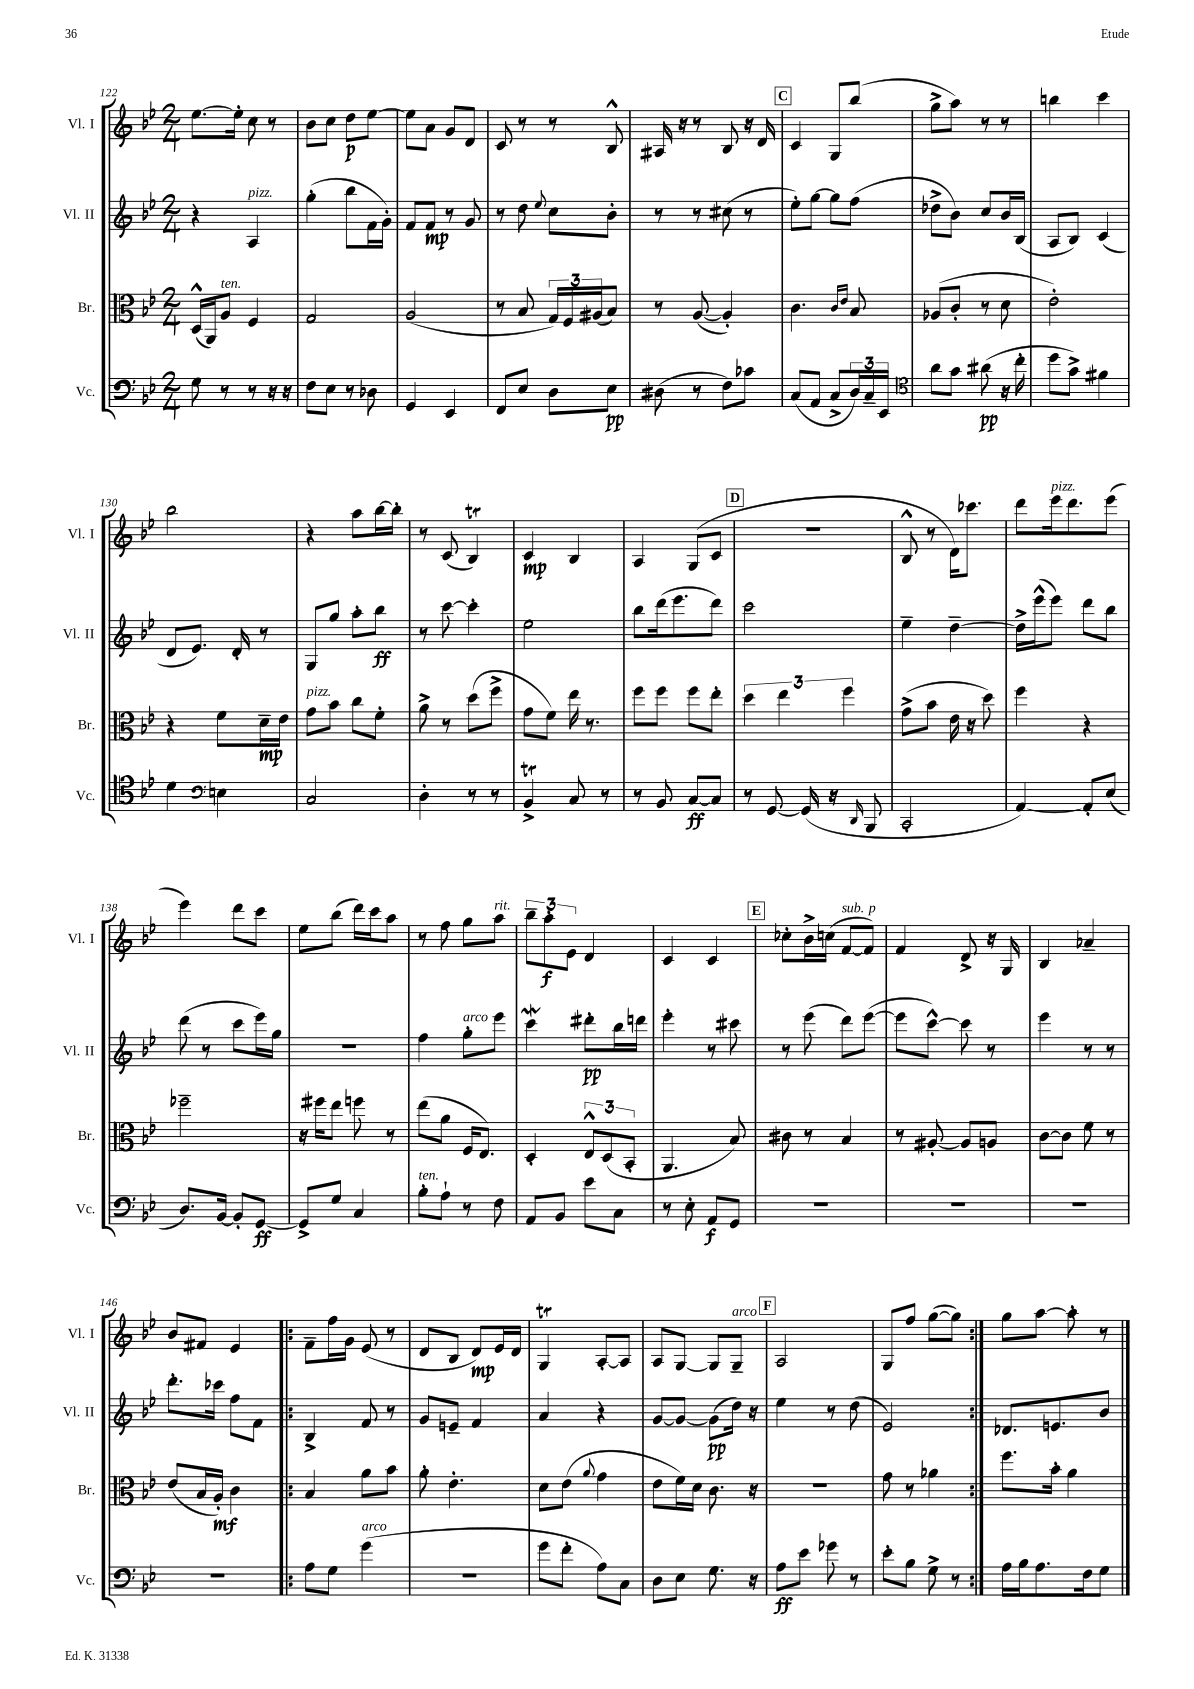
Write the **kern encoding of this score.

**kern	**kern	**kern	**kern
*staff4	*staff3	*staff2	*staff1
*clefF4	*clefC3	*clefG2	*clefG2
*k[b-e-]	*k[b-e-]	*k[b-e-]	*k[b-e-]
*M2/4	*M2/4	*M2/4	*M2/4
8G	(16D^^	4r	[8.ee-
.	16AA)	.	.
8r	8A	.	.
.	.	.	16ee-']
8r	4F	4A	8cc
16r	.	.	8r
16r	.	.	.
=	=	=	=
8F	2G	(4gg'	8b-
8E-	.	.	8cc
8r	.	8bb-	8dd
8D-	.	16f	[8ee-
.	.	16g')	.
=	=	=	=
4GG	(2A	8f	8ee-]
.	.	8f	8a
4EE-	.	8r	8g
.	.	8g	8d
=	=	=	=
8FF	8r	8r	8c
8E-	8B-	8dd	8r
.	.	8qqee-	.
8D	24G)	8cc	8r
.	24F	.	.
.	(24A#	.	.
8E-	8B-)	8b-'	8B-^^
=	=	=	=
(8D#	8r	8r	16A#
.	.	.	16r
8r	([8A	8r	8r
8F)	4A'])	(8cc#	8B-
8c-	.	8r	16r
.	.	.	16d
=	=	=	=
(8C	4.c	8ee-')	4c
8AA	.	[8gg	.
8C^	.	8gg]	8G
.	16qqc	.	.
.	16qqe-	.	.
24D)	8B-	(8ff	(8bb-
24C~	.	.	.
24EE-	.	.	.
=	=	=	=
*clefC4	*	*	*
8a	(8A-	8dd-^	8gg^
8g	8c'	8b-)	8aa)
(8a#	8r	8cc	8r
16r	8d	16b-	8r
16cc'	.	(16B-	.
=	=	=	=
8dd	2e-')	8A	4bb
8g^)	.	8B-)	.
4f#	.	(4c	4ccc
=	=	=	=
4d	4r	8d	2bb-
.	.	8.e-)	.
*clefF4	*	*	*
4E	8f	.	.
.	.	16d'	.
.	16d~	8r	.
.	16e-	.	.
=	=	=	=
2C	8g	8G	4r
.	8b-	8gg	.
.	8cc	8aa'	8aa
.	8f'	8bb-	[16bb-
.	.	.	16bb-']
=	=	=	=
4D'	8a^	8r	8r
.	8r	[8ccc	(8c
8r	(8dd	4ccc']	4B-)
8r	8ff^	.	.
=	=	=	=
4BB-^	8g	2ee-	4c
.	8f)	.	.
8C	16ee-	.	4B-
.	8.r	.	.
8r	.	.	.
=	=	=	=
8r	8ff	8bb-	4A
8BB-	8ff	(16ddd	.
.	.	8.eee-	.
[8C	8ff	.	(8G
8C]	8ee-'	8ddd)	8c
=	=	=	=
8r	6dd	2ccc	2r
[8GG	.	.	.
.	6ee-	.	.
(16GG]	.	.	.
16r	.	.	.
.	6ff	.	.
16qqDD	.	.	.
8BBB-	.	.	.
=	=	=	=
2CC'	(8g^	4ee-~	8B-^^
.	8b-	.	8r
.	16e-	[4dd~	16d)
.	16r	.	8.ccc-
.	8dd)	.	.
=	=	=	=
[4AA)	4ff	16dd^]	8ddd
.	.	(16eee-^^	.
.	.	8eee-)	16eee-
.	.	.	8.ddd
8AA']	4r	8ddd	.
(8E-	.	8bb-	(8eee-
=	=	=	=
8.D)	2ff-~	(8ddd	4eee-)
.	.	8r	.
[16BB-	.	.	.
8BB-']	.	8ccc	8ddd
[8GG	.	16eee-)	8ccc
.	.	16gg	.
=	=	=	=
8GG^]	16r	2r	8ee-
.	16ff#	.	.
8G	8ee-	.	(8bb-
4C	8ff	.	16ddd)
.	.	.	16ccc
.	8r	.	8aa
=	=	=	=
8B-'	(8ee-	4ff	8r
8A`	8a	.	8ff
8r	16F	8gg'	8gg
.	8.E-)	.	.
8F	.	8eee-	8aa
=	=	=	=
8AA	4D'	4ccc	12bb-~
.	.	.	12aa'
8BB-	.	.	.
.	.	.	12e-
8e-	12E-^^	8ddd#'	4d
.	(12D	.	.
8C	.	16bb-	.
.	12BB-'	.	.
.	.	16ddd	.
=	=	=	=
8r	4.AA	4eee-'	4c
8E-'	.	.	.
8AA	.	8r	4c
8GG	8B-)	8ccc#	.
=	=	=	=
2r	8c#	8r	8cc-'
.	8r	(8eee-	16b-^
.	.	.	(16cc
.	4B-	8ddd)	[8f
.	.	([8eee-	8f])
=	=	=	=
2r	8r	8eee-]	4f
.	[8A#'	[8ccc^^)	.
.	8A#]	8ccc]	8d^
.	8A	8r	16r
.	.	.	16G
=	=	=	=
2r	[8c	4eee-	4B-
.	8c]	.	.
.	8f	8r	4a-~
.	8r	8r	.
=	=	=	=
2r	(8e-	8.ddd'	8b-
.	16B-	.	8f#
.	16A')	16ccc-	.
.	4c	8ff	4e-
.	.	8f	.
=!|:	=!|:	=!|:	=!|:
8A	4B-	4B-^	8f~
8G	.	.	16ff
.	.	.	16g
(4g	8a	8f	(8e-
.	8b-	8r	8r
=	=	=	=
2r	8a'	8g	8d
.	4.e-'	8e~	8B-
.	.	4f	8d)
.	.	.	16e-
.	.	.	16d
=	=	=	=
8g	8d	4a	4G
8f'	(8e-	.	.
.	8qqa	.	.
8A)	4g	4r	[8A'
8C	.	.	8A]
=	=	=	=
8D	8e-	[8g	8A
8E-	16f)	8g_	[8G
.	16d	.	.
8.G	8.c	(8g]	8G]
.	.	16dd)	8G~
16r	16r	16r	.
=	=	=	=
8A	2r	4ee-	2A
8e-	.	.	.
8g-	.	8r	.
8r	.	(8dd	.
=	=	=	=
8e-'	8g	2e-)	8G
8B-	8r	.	8ff
8G^	4a-	.	([8gg
8r	.	.	8gg])
=:|!	=:|!	=:|!	=:|!
16A	8.ff	8.d-	8gg
16B-	.	.	.
8.A	.	.	[8aa
.	16b-'	8.e	.
.	4a	.	8aa']
16F	.	.	.
8G	.	8b-	8r
==	==	==	==
*-	*-	*-	*-
